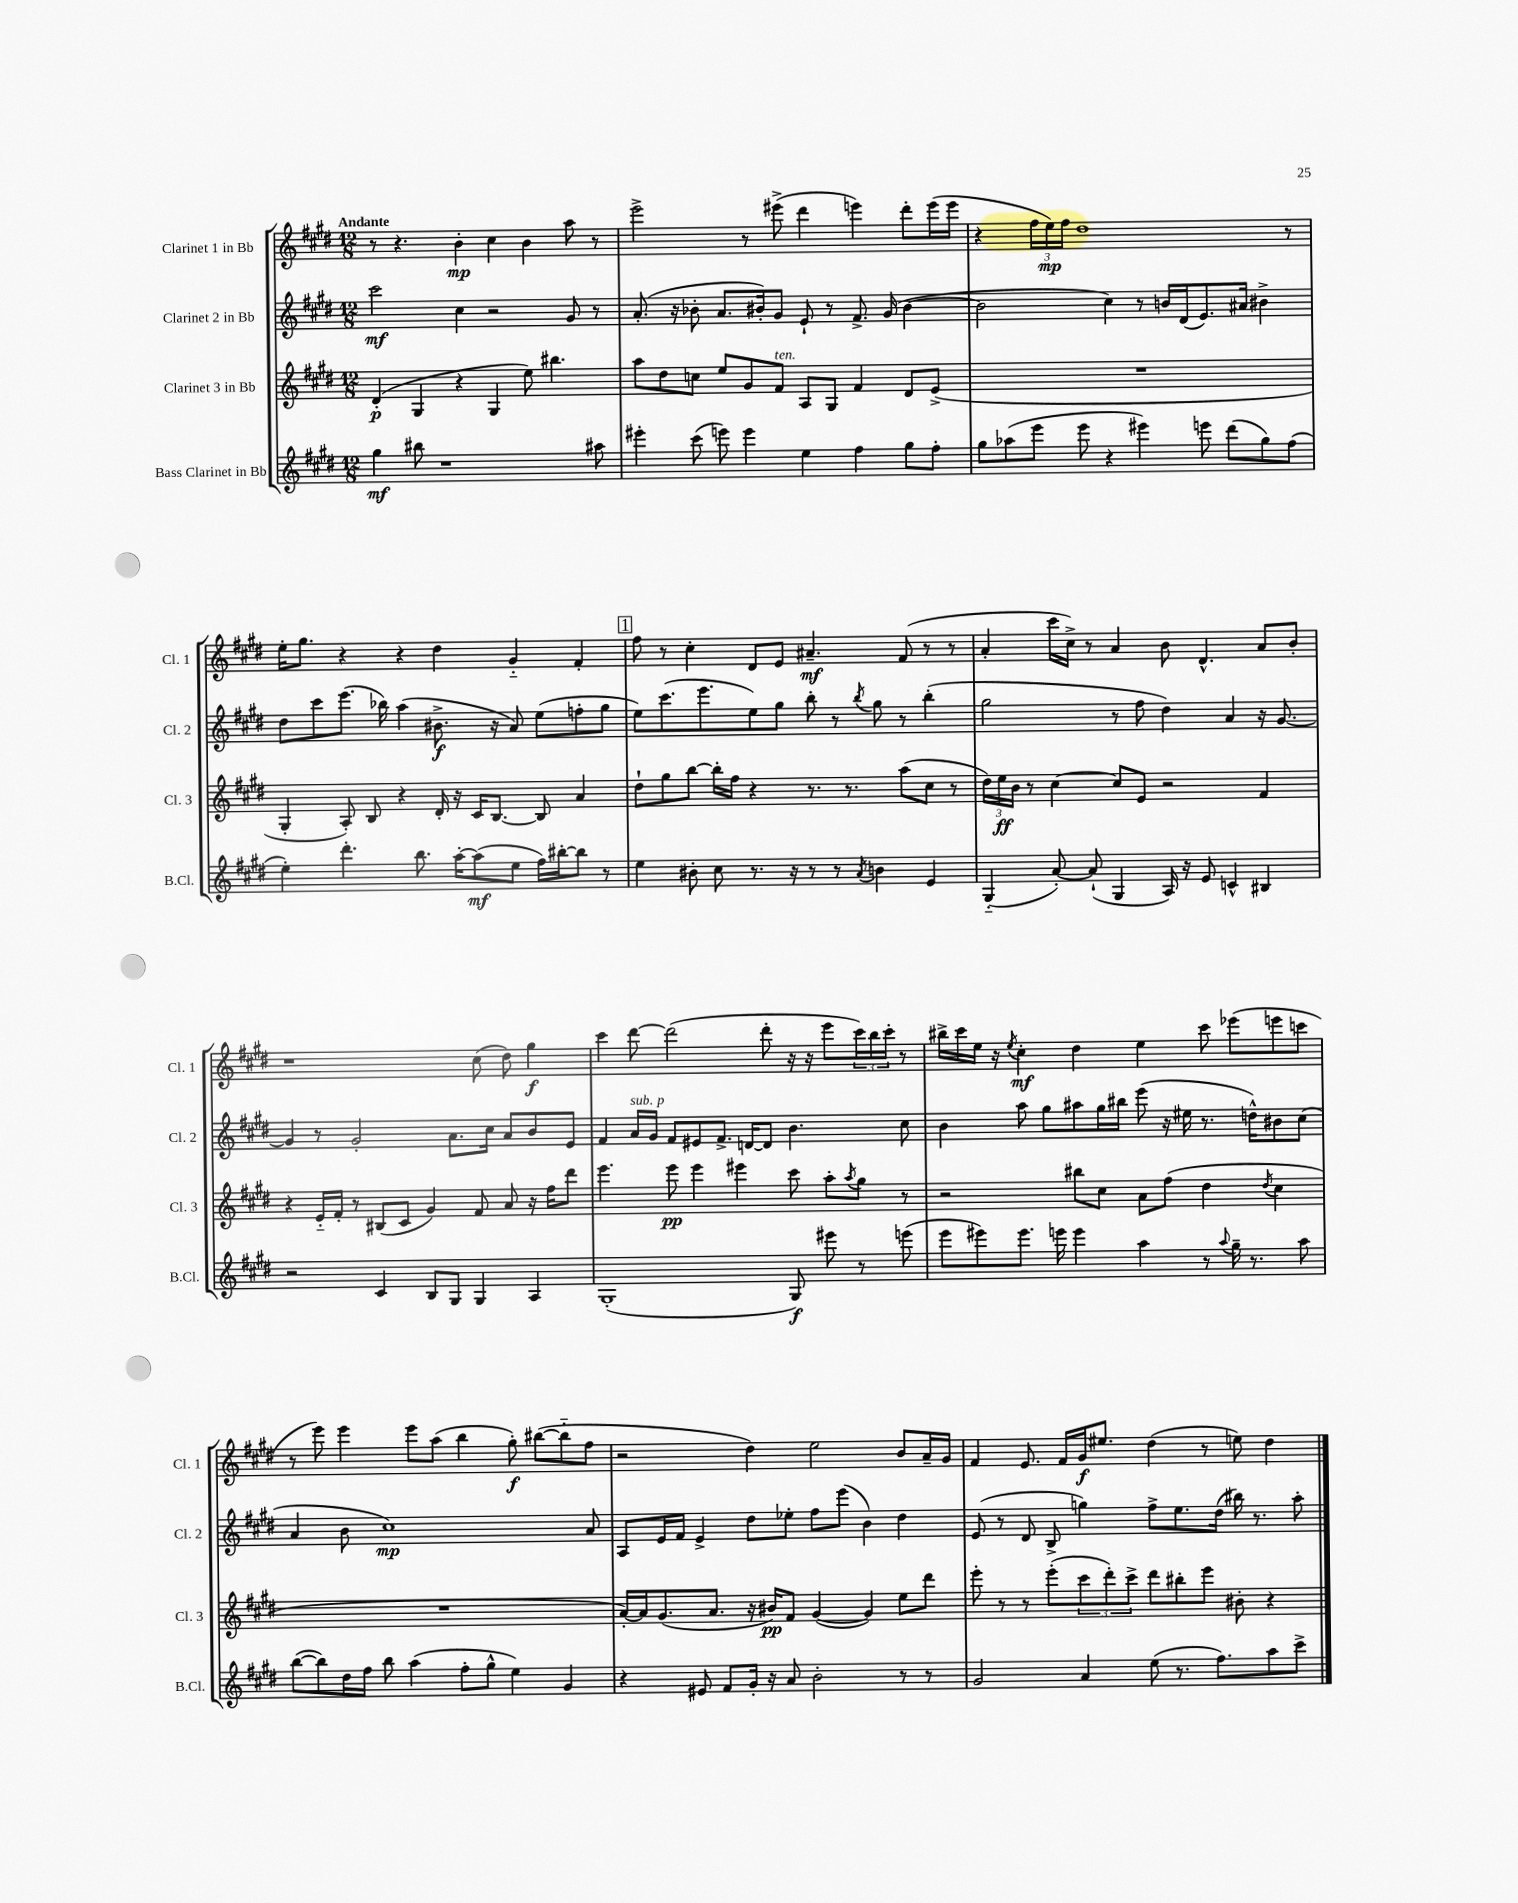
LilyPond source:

<<
\new StaffGroup <<
\new Staff = "s0" \with { instrumentName = "Clarinet 1 in Bb" shortInstrumentName = "Cl. 1" } {
    \clef treble \key e \major \numericTimeSignature \time 12/8 \tempo "Andante"
    r8 r4. b'4-.\mp cis''4 b'4 a''8 r8 |
    e'''2-> r8 eis'''8->( dis'''4 e'''4) dis'''8-. e'''16( e'''16 |
    r4 \tuplet 3/2 { fis''16 e''16\mp) fis''16 } dis''1 r8 |
    e''16-. gis''8. r4 r4 dis''4 gis'4-_ fis'4-. |
    \mark \markup { \box "1" } fis''8 r8 cis''4-. dis'8 e'8 ais'4.--\mf fis'8( r8 r8 |
    a'4-. cis'''16 cis''16->) r8 a'4 b'8 dis'4.-^ a'8 b'8-. |
    r1 cis''8( dis''8) gis''4\f |
    cis'''4 dis'''8~ dis'''2( dis'''8-. r16 r16 e'''8 \tuplet 3/2 { cis'''16) b''16 cis'''16-. } r8 |
    bis''16-> cis'''16 e''16 r16 \acciaccatura { e''8 } cis''4-.\mf dis''4 e''4 cis'''8 ees'''8( e'''8 c'''8 |
    r8 e'''8) e'''4 e'''8 a''8( b''4 gis''8-.\f) bis''8~( bis''8-_ fis''8 |
    r2 dis''4) e''2 b'8 a'16-- gis'16 |
    fis'4 e'8. fis'16 gis'16\f eis''8. dis''4( r8 e''8) dis''4 \bar "|." |
}
\new Staff = "s1" \with { instrumentName = "Clarinet 2 in Bb" shortInstrumentName = "Cl. 2" } {
    \clef treble \key e \major \numericTimeSignature \time 12/8
    cis'''2\mf cis''4 r2 gis'8 r8 |
    a'8.-.( r16 bes'8-. a'8. bis'16-.) gis'8 e'8-! r8 fis'8.-> gis'16( bis'4~ |
    bis'2 cis''4) r8 b'16 dis'16( e'8.) ais'16 bis'4-> |
    dis''8 cis'''8 e'''8.( bes''16) a''4( bis'8.->\f r16 a'8) e''8( f''8-. gis''8 |
    \mark \markup { \box "1" } e''8) cis'''8.( e'''8. e''8) gis''8 b''8-. r8 \acciaccatura { b''8 } gis''8 r8 b''4-.( |
    gis''2 r8 fis''8 dis''4) a'4 r16 gis'8.~ |
    gis'4 r8 gis'2-. a'8. cis''16 a'8 b'8 e'8 |
    fis'4 a'16^\markup { \italic "sub. p" } gis'16 fis'8 eis'8 fis'8.-> d'16~ d'8 b'4. cis''8 |
    b'4 a''8 gis''8 ais''8 gis''16 bis''16 e'''8( r16 eis''16 r8. d''16-^) bis'8 cis''8( |
    a'4 b'8 cis''1\mp) a'8 |
    a8 e'16 fis'16 e'4-> dis''8 ees''8-. fis''8 e'''8( b'4) dis''4 |
    e'8( r8 dis'8 b8-> g''4) fis''8-> e''8. dis''16( bis''16) r8. a''8-. \bar "|." |
}
\new Staff = "s2" \with { instrumentName = "Clarinet 3 in Bb" shortInstrumentName = "Cl. 3" } {
    \clef treble \key e \major \numericTimeSignature \time 12/8
    dis'4-.\p( gis4 r4 gis4 e''8) bis''4. |
    a''8 dis''8 c''8 e''8 gis'8 fis'8^\markup { \italic "ten." } a8 gis8 fis'4 dis'8 e'8->( |
    R1. |
    gis4-. a8-.) b8 r4 dis'16-. r16 cis'16 b8.~ b8 a'4 |
    \mark \markup { \box "1" } dis''8-! gis''8 b''8~ b''16-. fis''16 r4 r8. r8. a''8( cis''8 r8 |
    \tuplet 3/2 { dis''16) e''16\ff b'16 } r8 cis''4~ cis''8 e'8 r2 fis'4 |
    r4 e'16-_ fis'16-. r8 bis8( cis'8 gis'4) fis'8 a'8 r16 fis''16 dis'''8 |
    e'''4. e'''8\pp e'''4 eis'''4 cis'''8 a''8-. \acciaccatura { a''8 } gis''8 r8 |
    r2 bis''8 cis''8 a'8 fis''8( dis''4 \acciaccatura { dis''8 } cis''4 |
    R1. |
    a'16~-.) a'16 gis'8.( a'8. r16 bis'16\pp) fis'8 gis'4~( gis'4) e''8 dis'''8 |
    e'''8-. r8 r8 e'''8-.( \tuplet 3/2 { cis'''8 dis'''8-.) cis'''8-> } dis'''8 bis''8-. e'''8 bis'8-. r4 \bar "|." |
}
\new Staff = "s3" \with { instrumentName = "Bass Clarinet in Bb" shortInstrumentName = "B.Cl." } {
    \clef treble \key e \major \numericTimeSignature \time 12/8
    gis''4\mf bis''8 r1 ais''8 |
    eis'''4-. cis'''8( e'''8) e'''4 e''4 fis''4 gis''8 fis''8-. |
    gis''8 aes''8( e'''8 e'''8 r4 eis'''4) e'''8 dis'''8( gis''8) fis''8( |
    e''4-.) dis'''4.-. b''8. a''16~-. a''8\mf( e''8 fis''16) bis''16~-. bis''8 r8 |
    \mark \markup { \box "1" } e''4 bis'8-. cis''8 r8. r16 r8 r8 \acciaccatura { a'8 } b'4 e'4 |
    gis4-_( a'8~-.) a'8-!( gis4 a16) r16 e'8 c'4-^ bis4 |
    r2 cis'4 b8 gis8 gis4 a4 |
    gis1-.( gis8\f) eis'''8 r8 e'''8( |
    e'''8 eis'''8) eis'''8. e'''16 e'''4 a''4 r8 \appoggiatura { a''8 } gis''16-- r8. a''8 |
    b''8~( b''8) dis''16 fis''16 b''8 a''4( fis''8-. gis''8-^ e''4) gis'4 |
    r4 eis'8 fis'8 gis'16-. r16 a'8 b'2-. r8 r8 |
    gis'2 a'4 e''8( r8. fis''8.) a''8 cis'''8-> \bar "|." |
}
>>
>>
\layout { \context { \Score \remove "Bar_number_engraver" } }
